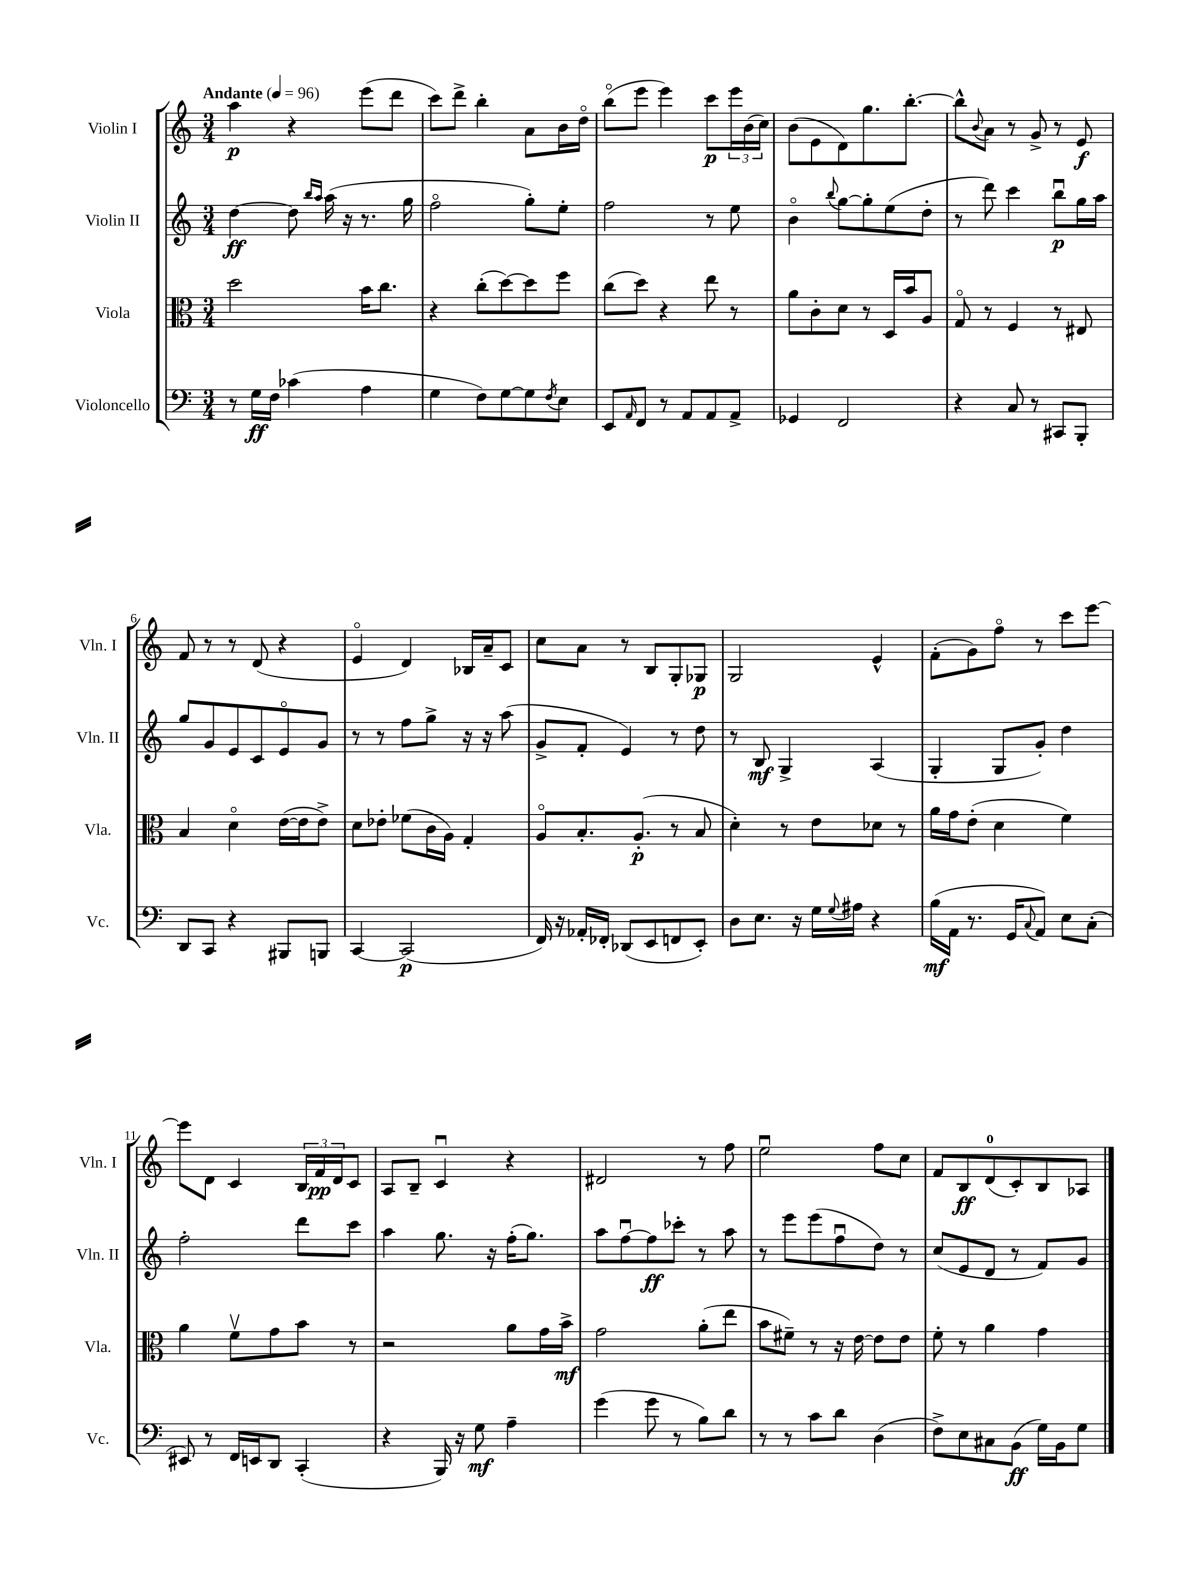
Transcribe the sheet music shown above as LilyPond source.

<<
\new StaffGroup <<
\new Staff = "s0" \with { instrumentName = "Violin I" shortInstrumentName = "Vln. I" } {
    \clef treble \key c \major \numericTimeSignature \time 3/4 \tempo "Andante" 4 = 96
    a''4\p r4 e'''8( d'''8 |
    c'''8) d'''8-> b''4-. a'8 b'16 d''16\flageolet |
    b''8\flageolet( e'''8 e'''4) c'''8\p \tuplet 3/2 { e'''16 b'16( c''16) } |
    b'8( e'8 d'8) g''8. b''8.~-. |
    b''8-^ \appoggiatura { b'8 } a'8 r8 g'8-> r8 e'8\f |
    f'8 r8 r8 d'8( r4 |
    e'4\flageolet d'4) bes16 a'16-- c'8 |
    c''8 a'8 r8 b8 g8-. ges8\p |
    g2 e'4-^ |
    f'8-.( g'8) f''8\flageolet r8 c'''8 e'''8~ |
    e'''8 d'8 c'4 \tuplet 3/2 { b16 f'16\pp d'16 } c'8 |
    a8 b8-- c'4\downbow r4 |
    dis'2 r8 f''8 |
    e''2\downbow f''8 c''8 |
    f'8 b8\ff d'8-0( c'8-.) b8 aes8 \bar "|." |
}
\new Staff = "s1" \with { instrumentName = "Violin II" shortInstrumentName = "Vln. II" } {
    \clef treble \key c \major \numericTimeSignature \time 3/4
    d''4~\ff d''8 \grace { b''16 a''16 } a''16( r16 r8. g''16 |
    f''2\flageolet g''8-.) e''8-. |
    f''2 r8 e''8 |
    b'4\flageolet \appoggiatura { b''8 } g''8~ g''8-. e''8( d''8-. |
    r8 d'''8) c'''4 b''8\downbow\p g''16 a''16 |
    g''8 g'8 e'8 c'8 e'8\flageolet g'8 |
    r8 r8 f''8 g''8-> r16 r16 a''8( |
    g'8-> f'8-. e'4) r8 d''8 |
    r8 b8\mf g4-> a4( |
    g4-. g8 g'8-.) d''4 |
    f''2-. d'''8 c'''8 |
    a''4 g''8. r16 f''16-.( g''8.) |
    a''8 f''8~\downbow f''8\ff ces'''8-. r8 a''8 |
    r8 e'''8 e'''8( f''8\downbow d''8) r8 |
    c''8( e'8 d'8 r8 f'8) g'8 \bar "|." |
}
\new Staff = "s2" \with { instrumentName = "Viola" shortInstrumentName = "Vla." } {
    \clef alto \key c \major \numericTimeSignature \time 3/4
    d''2 b'16 c''8. |
    r4 c''8-.( d''8~) d''8 f''8 |
    c''8( d''8) r4 e''8 r8 |
    a'8 c'8-. d'8 r8 d16 b'16 a8 |
    g8\flageolet r8 f4 r8 eis8 |
    b4 d'4\flageolet e'16~( e'16 e'8->) |
    d'8 ees'8-. fes'8( c'16 a16) g4-. |
    a8\flageolet b8.-. a8.-.\p( r8 b8 |
    d'4-.) r8 e'8 des'8 r8 |
    a'16 g'16 e'8-.( d'4 f'4) |
    a'4 f'8\upbow g'8 b'8 r8 |
    r2 a'8 g'16 b'16->\mf |
    g'2 a'8-.( e''8 |
    b'8 fis'8--) r8 r16 e'16~ e'8 e'8 |
    f'8-. r8 a'4 g'4 \bar "|." |
}
\new Staff = "s3" \with { instrumentName = "Violoncello" shortInstrumentName = "Vc." } {
    \clef bass \key c \major \numericTimeSignature \time 3/4
    r8 g16\ff f16 ces'4( a4 |
    g4 f8) g8~ g8 \acciaccatura { f8 } e8 |
    e,8 \grace { a,16 } f,8 r8 a,8 a,8 a,8-> |
    ges,4 f,2 |
    r4 c8 r8 cis,8 b,,8-. |
    d,8 c,8 r4 bis,,8 b,,8 |
    c,4~ c,2\p( |
    f,16) r16 aes,16-. fes,16-. des,8( e,8 f,8 e,8-.) |
    d8 e8. r16 g16 \appoggiatura { g8 } ais16 r4 |
    b16\mf( a,16 r8. g,16 \appoggiatura { c8 } a,8) e8 c8-.( |
    eis,8) r8 f,16 e,16 d,8 c,4-.( |
    r4 b,,16) r16 g8\mf a4-- |
    g'4( g'8 r8 b8) d'8 |
    r8 r8 c'8 d'8 d4( |
    f8->) e8 cis8 b,8\ff( g16) b,16 g8 \bar "|." |
}
>>
>>
